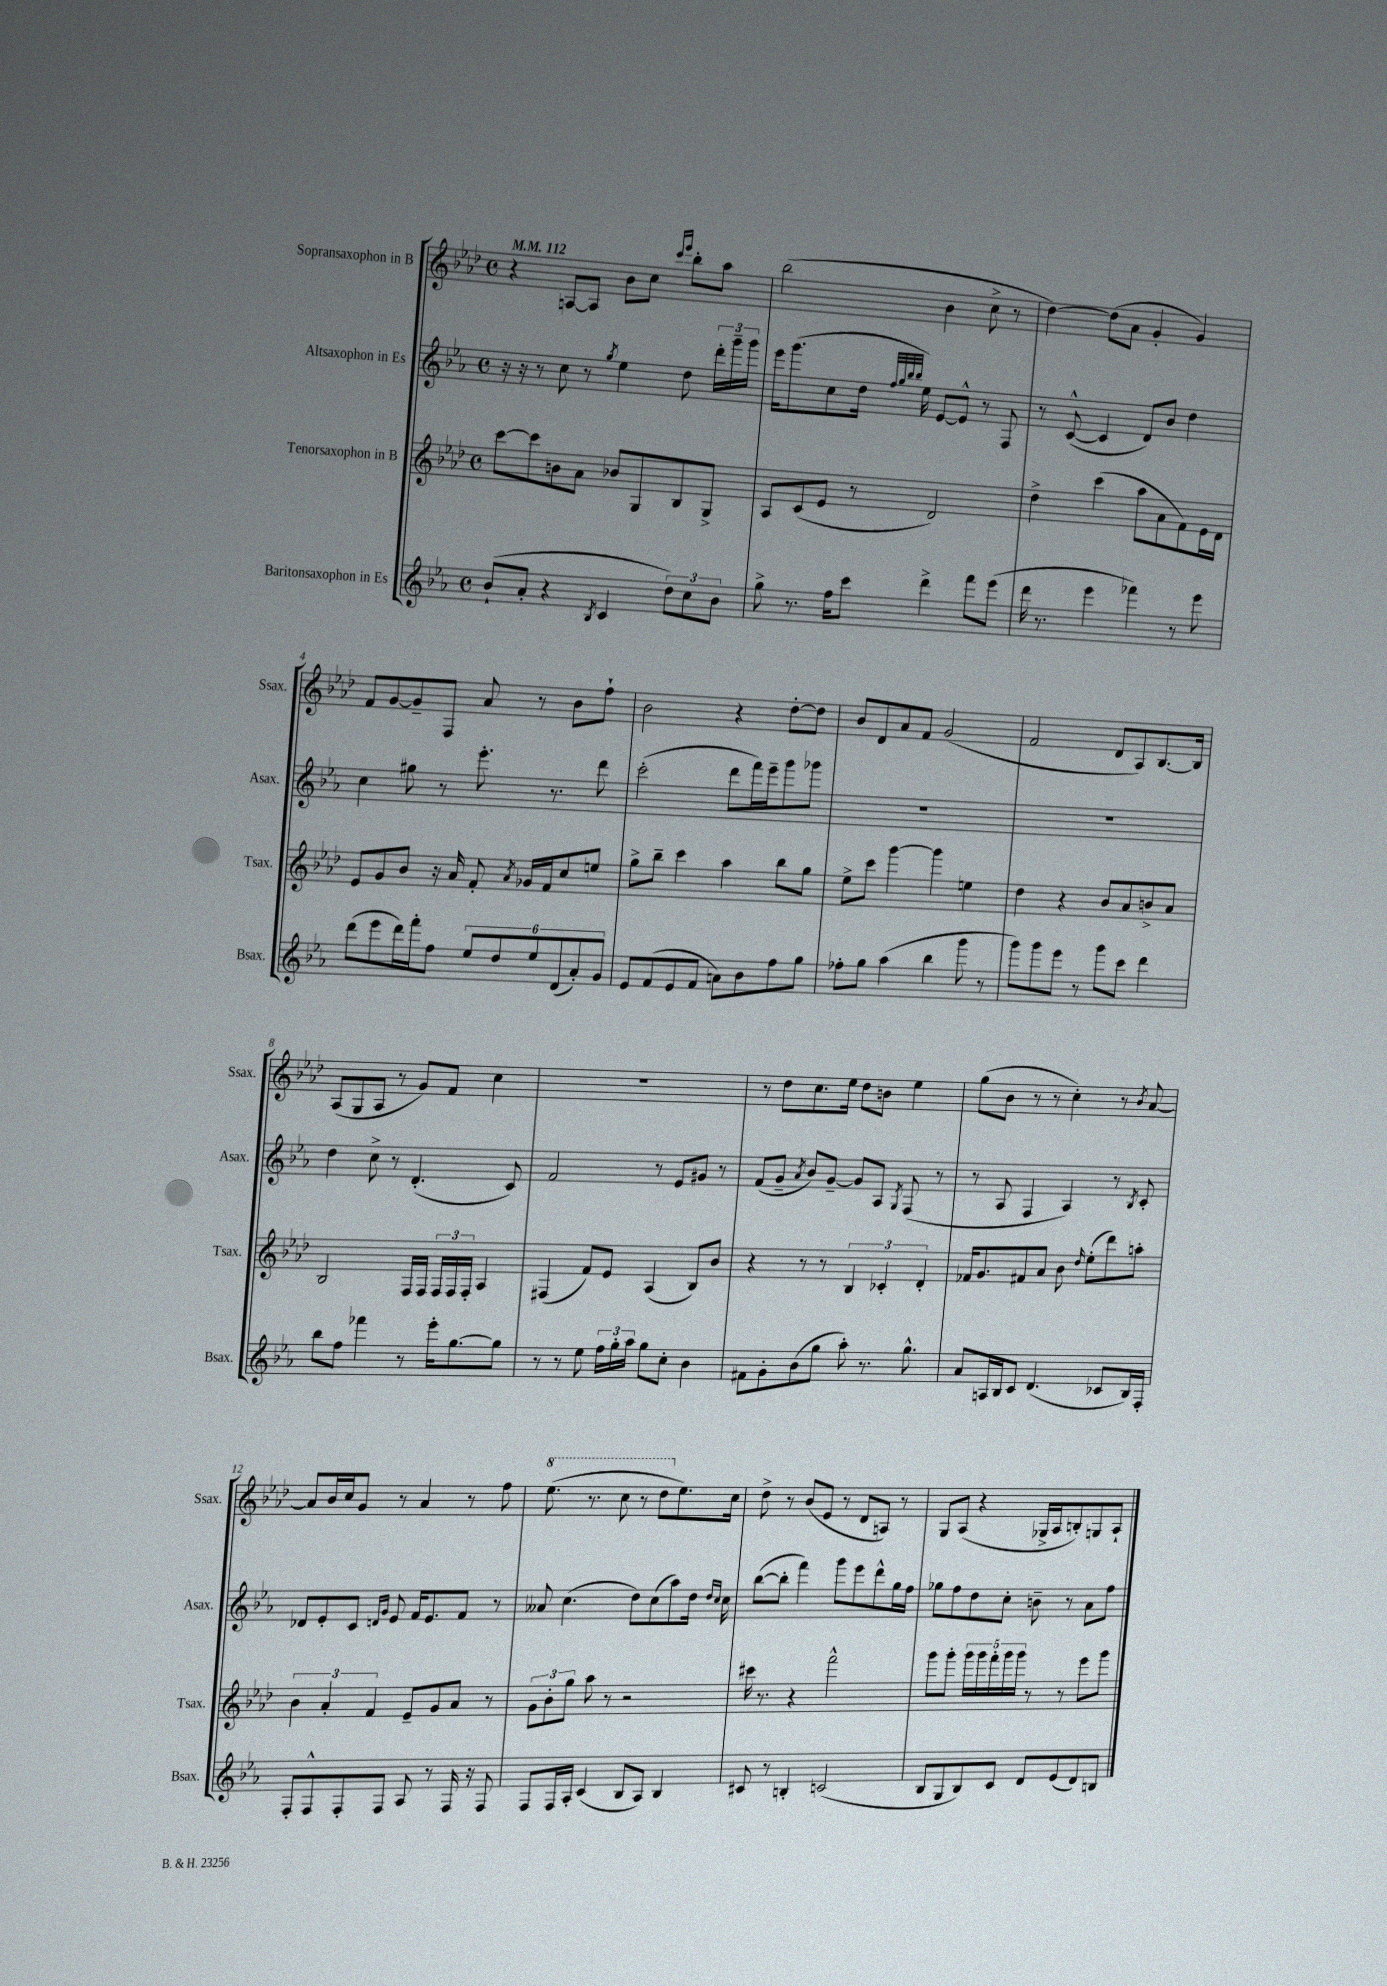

**kern	**kern	**kern	**kern
*staff4	*staff3	*staff2	*staff1
*clefG2	*clefG2	*clefG2	*clefG2
*k[b-e-a-]	*k[b-e-a-d-]	*k[b-e-a-]	*k[b-e-a-d-]
*M4/4	*M4/4	*M4/4	*M4/4
*met(c)	*met(c)	*met(c)	*met(c)
*MM112	*MM112	*MM112	*MM112
(8b-`	[8ccc	16r	4r
.	.	16r	.
8a-'	8ccc]	8r	.
4r	8b	8cc	[8A
.	8a-	8r	8A]
8qB-	.	8qgg	.
4c	8b-	4ee-	8b-
.	8G	.	8cc
.	.	.	16qqccc
.	.	.	16qqeee-
12dd)	8B-	8dd	8bb-'
12cc	.	.	.
.	8G^	24ddd'	8aa-
12b-	.	24ggg~	.
.	.	24ggg	.
=	=	=	=
8gg^	8A-	16eee-	(2bb-
.	.	(8.ggg	.
8.r	(8c	.	.
.	8e-	8cc	.
16ff	.	.	.
8ccc	8r	16dd	.
.	.	32qqff	.
.	.	32qqgg	.
.	.	32qqbb-	.
.	.	32qqbb-	.
.	.	16ee-)	.
4ddd^	2d-)	[8e-	4b-
.	.	8e-^^]	.
8fff	.	8r	8cc^
(8eee-	.	8F	8r
=	=	=	=
16ddd	4dd-^	8r	[4dd-)
8.r	.	.	.
.	.	([8c^^	.
4eee-	(4ccc	4c]	(8dd-]
.	.	.	8a-
4fff-)	8aa-	8d)	4g'
.	8a-	8b-	.
8r	8f)	4dd	4g)
8eee-	16e-	.	.
.	16d-	.	.
=	=	=	=
(8ddd	8e-	4cc	8f
8eee-	8g	.	[8g
16ddd)	8b-	8gg#	8g~]
16fff'	.	.	.
8ff	16r	8r	8F
.	16a-	.	.
12ee-	8f'	8.eee-'	8a-
12dd	.	.	.
.	8qa-	.	.
.	16g-	.	8r
12ee-	.	.	.
.	16f	8.r	.
(12d	8cc	.	8b-
12a-')	.	.	.
.	8ee	8ddd	8ff`
12g	.	.	.
=	=	=	=
8e-	8gg^	(2ccc'	2b-
(8f	8bb-~	.	.
8e-	4ccc	.	.
8f	.	.	.
8a)	4aa-	8ddd	4r
8b-	.	16fff)	.
.	.	16eee-~	.
8ff	8bb-	8ggg	[8dd-'
8gg	8gg	8ggg-	8dd-]
=	=	=	=
8ff-'	8ee-^	1r	8b-
8gg	8ccc	.	8d-
(4aa-	[4ggg	.	8a-
.	.	.	8f
4bb-	4ggg]	.	(2g
8ggg	4ee	.	.
8r	.	.	.
=	=	=	=
8ggg)	4dd-	1r	2f
8ggg	.	.	.
8eee-	4r	.	.
8r	.	.	.
8ggg	8b-	.	8d-
8ccc	8a-	.	8A-)
4ddd	8b^	.	[8.B-
.	8a-	.	.
.	.	.	16B-]
=	=	=	=
8bb-	2B-	4dd	(8A-
8ff	.	.	8G
4fff-	.	8cc^	8A-
.	.	8r	8r
8r	16F	(4.d'	8g)
.	16F	.	.
16eee-'	24F	.	8f
.	24F	.	.
[8.gg	.	.	.
.	24F'	.	.
.	4A-	.	4cc
8gg]	.	8c)	.
=	=	=	=
8r	(4F#	2f	1r
8r	.	.	.
8ee-	8f)	.	.
24ff	8e-	.	.
24gg'	.	.	.
24aa-	.	.	.
8gg	(4A-	8r	.
8cc'	.	8e-	.
4b-	8B-)	8g#	.
.	8b-	8r	.
=	=	=	=
8f#	4r	(8f	8r
8g'	.	8g~	8dd-
.	.	8qa-	.
(8b-	8r	8b-)	8.cc
8gg	8r	[8g~	.
.	.	.	16ee-
8aa-')	6B-	8g]	8dd-
8.r	.	8A-	8b
.	6c-'	.	.
.	.	8qG	.
.	.	(8F	4ee-
8.gg^^	.	.	.
.	6d-'	.	.
.	.	8r	.
=	=	=	=
8a-	16f-	8r	(8gg
.	8.g	.	.
16A	.	8A-	8b-
16B-	.	.	.
8c	8f#	4F	8r
(4.d	8a-	.	8r
.	8b-	4A-)	4cc')
.	16qqdd-	.	.
.	(8ee-'	.	.
8c-	8ddd-)	8r	8r
.	.	8qB-	8qb-
16B-)	8aa'	8c'	[8a-
16F'	.	.	.
=	=	=	=
8F'	6b-	8d-	8a-]
8F^^	.	8e-'	16b-
.	6a-'	.	.
.	.	.	16cc
8F'	.	8c	8g
.	6f	.	.
.	.	16qqd	.
.	.	16qqg	.
8F	.	8e-	8r
8A-	8e-~	16f	4a-
.	.	8.e-	.
8r	8g	.	.
16F	8a-	8f	8r
16r	.	.	.
8F	8r	8r	8ff
=	=	=	=
8F	12g	8a--	(8.eee-
.	12b-'	.	.
16F	.	(4.cc	.
.	12gg	.	.
16A-'	.	.	8.r
(4c	8aa-	.	.
.	8r	.	8ccc
8B-	2r	8dd)	8r
8A-)	.	(8cc	8ddd-
4B-	.	8aa-)	8.ee-)
.	.	16dd	.
.	.	16qqdd	.
.	.	16qqcc	.
.	.	16cc	16cc
=	=	=	=
8c#	16ccc#	([8bb-	8dd-^
.	8.r	.	.
8r	.	8bb-']	8r
4B'	4r	4fff)	(8b-
.	.	.	8e-
(2c	2fff^^	8ggg	8r
.	.	8eee-	8d-
.	.	8ddd^^	8A)
.	.	16gg	8r
.	.	16ff	.
=	=	=	=
8B-	8ggg	8gg-	8G
8G	8ggg'	8ff	(8A-
8B-)	20ggg	8dd	4r
.	20ggg	.	.
.	20fff'	.	.
8c	.	8cc'	.
.	20ggg	.	.
.	20ggg	.	.
8d	8r	8b~	16G-^
.	.	.	16A-
(8e-	8r	8r	8B')
8d)	8eee-	8a-	8G
8B	8ggg	8ff	8A-`
==	==	==	==
*-	*-	*-	*-
